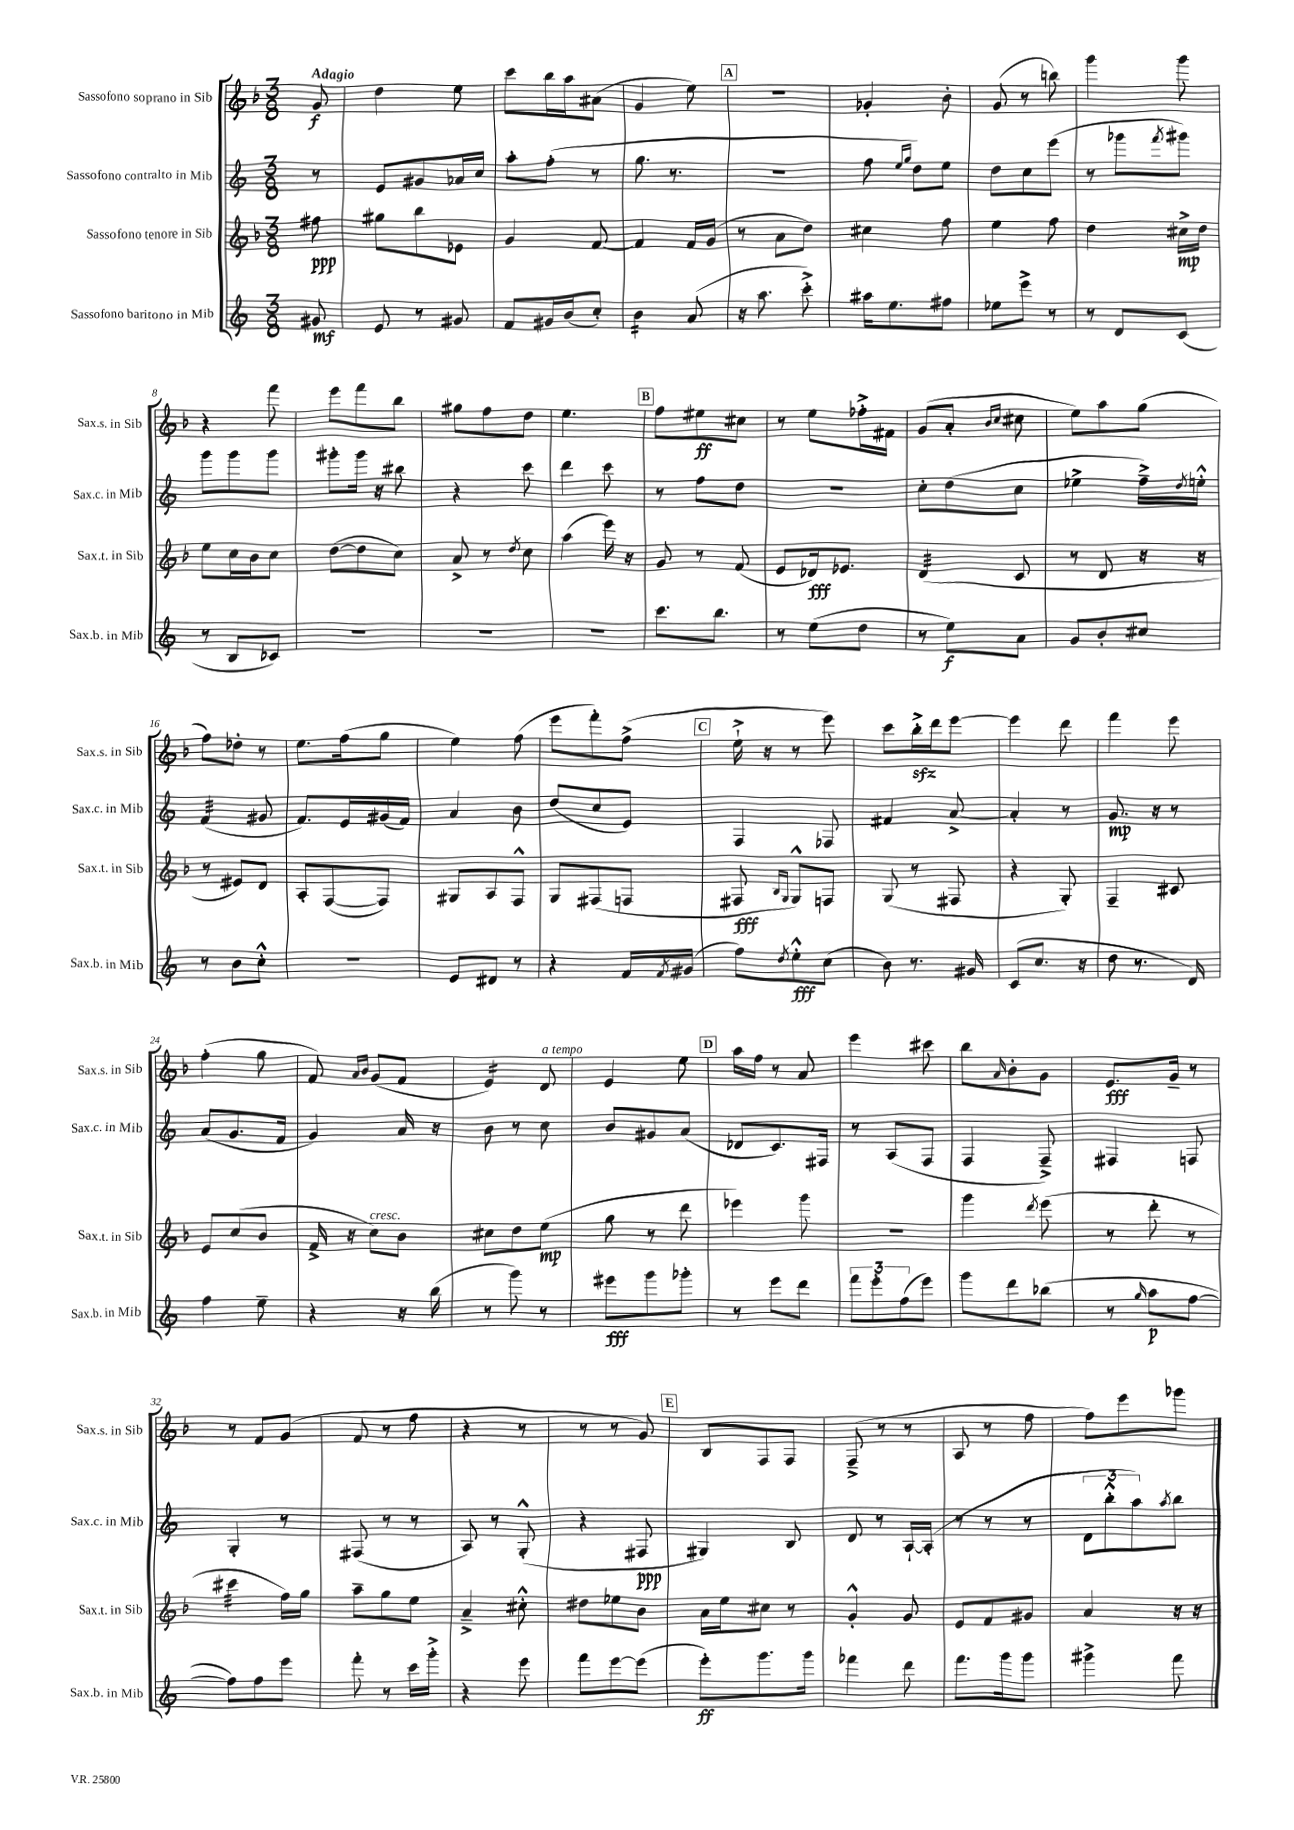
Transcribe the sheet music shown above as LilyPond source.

<<
\new StaffGroup <<
\new Staff = "s0" \with { instrumentName = "Sassofono soprano in Sib" shortInstrumentName = "Sax.s. in Sib" } {
    \clef treble \key f \major \numericTimeSignature \time 3/8 \partial 8 \tempo "Adagio"
    g'8\f |
    d''4 e''8 |
    c'''8 bes''16 a''16 ais'8( |
    g'4 e''8) |
    \mark \markup { \box "A" } R4. |
    ges'4-. bes'8-. |
    g'8( r8 b''8) |
    g'''4 g'''8 |
    r4 f'''8 |
    e'''8 f'''8 bes''8 |
    gis''8 f''8 d''8 |
    e''4. |
    \mark \markup { \box "B" } f''8 eis''8\ff cis''8 |
    r8 e''8 fes''16-.-> fis'16 |
    g'8( a'8-. \grace { bes'16 c''16 } cis''8 |
    e''8) a''8 g''8( |
    f''8) des''8-. r8 |
    e''8. f''16( g''8 |
    e''4) f''8( |
    e'''8 f'''8-.) f''8->( |
    \mark \markup { \box "C" } e''16-!-> r16 r8 e'''8) |
    c'''8 bes''16-.->\sfz d'''16 e'''8~ |
    e'''4 d'''8 |
    f'''4 e'''8 |
    f''4-.( g''8 |
    f'8) \grace { a'16 bes'16 } g'8( f'8 |
    e'4:16) d'8^\markup { \italic "a tempo" } |
    e'4 e''8 |
    \mark \markup { \box "D" } a''16 f''16 r8 a'8 |
    e'''4 cis'''8 |
    bes''8 \grace { a'16 } bes'8-. g'8 |
    e'8.\fff g'16-- r8 |
    r8 f'8 g'8( |
    f'8 r8 f''8 |
    r4 r8 |
    r8 r8 g'8) |
    \mark \markup { \box "E" } bes8 f8 f8 |
    f8--->( r8 r8 |
    a8 r8 f''8 |
    f''8) e'''8 ges'''8 \bar "|." |
}
\new Staff = "s1" \with { instrumentName = "Sassofono contralto in Mib" shortInstrumentName = "Sax.c. in Mib" } {
    \clef treble \key c \major \numericTimeSignature \time 3/8 \partial 8
    r8 |
    e'8 gis'8 aes'16 c''16 |
    a''8-. f''8-.( r8 |
    g''8. r8. |
    \mark \markup { \box "A" } R4. |
    f''8 \grace { e''16 g''16 } d''8) e''8 |
    d''8 c''8 e'''8( |
    r8 ges'''8 \acciaccatura { f'''8 } gis'''8) |
    g'''8 g'''8 g'''8 |
    gis'''8-. gis'''16 r16 bis''8 |
    r4 c'''8 |
    d'''4 c'''8 |
    \mark \markup { \box "B" } r8 f''8 d''8 |
    R4. |
    c''8-. d''8( c''8 |
    ees''4-> f''16--->) \acciaccatura { d''8 } e''16-.-^ |
    f'4:32( gis'8 |
    f'8.) e'16 gis'16( f'16) |
    a'4 b'8 |
    d''8( c''8 e'8) |
    \mark \markup { \box "C" } f4 fes8 |
    fis'4 a'8~-> |
    a'4-. r8 |
    g'8.\mp r16 r8 |
    a'8( g'8. f'16 |
    g'4) a'16 r16 |
    b'8 r8 c''8 |
    b'8 gis'8 a'8( |
    \mark \markup { \box "D" } des'8 c'8.) fis16 |
    r8 a8( f8 |
    f4 f8--->) |
    fis4 f8 |
    g4-. r8 |
    fis8( r8 r8 |
    a8) r8 g8-.-^( |
    r4 fis8\ppp |
    \mark \markup { \box "E" } gis4) b8 |
    d'8 r8 a16~-! a16-.( |
    r8 r8 r8 |
    \tuplet 3/2 { d'8 b''8-.-^ a''8) } \acciaccatura { a''8 } b''8 \bar "|." |
}
\new Staff = "s2" \with { instrumentName = "Sassofono tenore in Sib" shortInstrumentName = "Sax.t. in Sib" } {
    \clef treble \key f \major \numericTimeSignature \time 3/8 \partial 8
    fis''8\ppp |
    gis''8 bes''8 ees'8 |
    g'4 f'8~ |
    f'4 f'16 g'16( |
    \mark \markup { \box "A" } r8 a'8 d''8) |
    cis''4 f''8 |
    e''4 f''8 |
    d''4 cis''16->\mp d''16 |
    e''8 c''16 bes'16 c''8 |
    d''8~( d''8 c''8) |
    a'8-> r8 \acciaccatura { d''8 } c''8 |
    a''4( e'''16) r16 |
    \mark \markup { \box "B" } g'8 r8 f'8( |
    e'8 des'16\fff) ees'8. |
    d'4:32( c'8 |
    r8 d'8 r16 r16 |
    r8 eis'8) d'8 |
    a8-. f8~( f8) |
    gis8 a8 f8-^ |
    g8 fis8( f8 |
    \mark \markup { \box "C" } fis8\fff \grace { bes16 g16 } g8-^) f8 |
    g8( r8 fis8 |
    r4 g8-.) |
    f4-- cis'8 |
    e'8 c''8( bes'8 |
    f'16-> r16 c''8^\markup { \italic "cresc." }) bes'8 |
    cis''8 d''8 e''8\mp( |
    g''8 r8 d'''8 |
    \mark \markup { \box "D" } ees'''4) g'''8 |
    R4. |
    g'''4 \acciaccatura { d'''8 } e'''8( |
    r8 d'''8-. r8 |
    cis'''4:32 f''16) g''16 |
    a''8-- g''8 e''8 |
    a'4---> cis''8-.-^ |
    dis''8 ees''8 bes'8 |
    \mark \markup { \box "E" } a'16 e''16 cis''8 r8 |
    g'4-.-^ g'8 |
    e'8 f'8 gis'8 |
    a'4 r16 r16 \bar "|." |
}
\new Staff = "s3" \with { instrumentName = "Sassofono baritono in Mib" shortInstrumentName = "Sax.b. in Mib" } {
    \clef treble \key c \major \numericTimeSignature \time 3/8 \partial 8
    gis'8\mf |
    e'8 r8 gis'8 |
    f'8 gis'16 b'16( c''8-.) |
    b'4:16 a'8( |
    \mark \markup { \box "A" } r16 a''8. c'''8-.->) |
    ais''16 e''8. fis''8 |
    ees''8 e'''8-> r8 |
    r8 d'8 c'8( |
    r8 b8 ces'8) |
    R4. |
    R4. |
    R4. |
    \mark \markup { \box "B" } c'''8. b''8. |
    r8 e''8( d''8 |
    r8 e''8\f) a'8 |
    g'8 b'8-. cis''8 |
    r8 b'8 c''8-.-^ |
    R4. |
    e'8 dis'8 r8 |
    r4 f'16 \acciaccatura { f'8 } gis'16( |
    \mark \markup { \box "C" } f''8) \acciaccatura { d''8 } e''8-.-^\fff c''8( |
    b'8) r8. gis'16 |
    c'8( c''8. r16 |
    d''8 r8. d'16) |
    f''4 e''8-- |
    r4 r16 b''16( |
    r8 g'''8) r8 |
    eis'''8\fff g'''8 ges'''8-. |
    \mark \markup { \box "D" } r8 e'''8 d'''8 |
    \tuplet 3/2 { f'''8 e'''8-. f''8( } e'''8) |
    g'''8 d'''8 bes''8( |
    r8 \grace { g''16 } a''8\p f''8~ |
    f''8) f''8 e'''8 |
    f'''8-. r8 c'''16 g'''16-.-> |
    r4 e'''8 |
    f'''8 e'''8~ e'''8( |
    \mark \markup { \box "E" } e'''8-.\ff) g'''8. g'''16 |
    fes'''4 d'''8 |
    f'''8. g'''16 g'''8 |
    gis'''4-> f'''8 \bar "|." |
}
>>
>>
